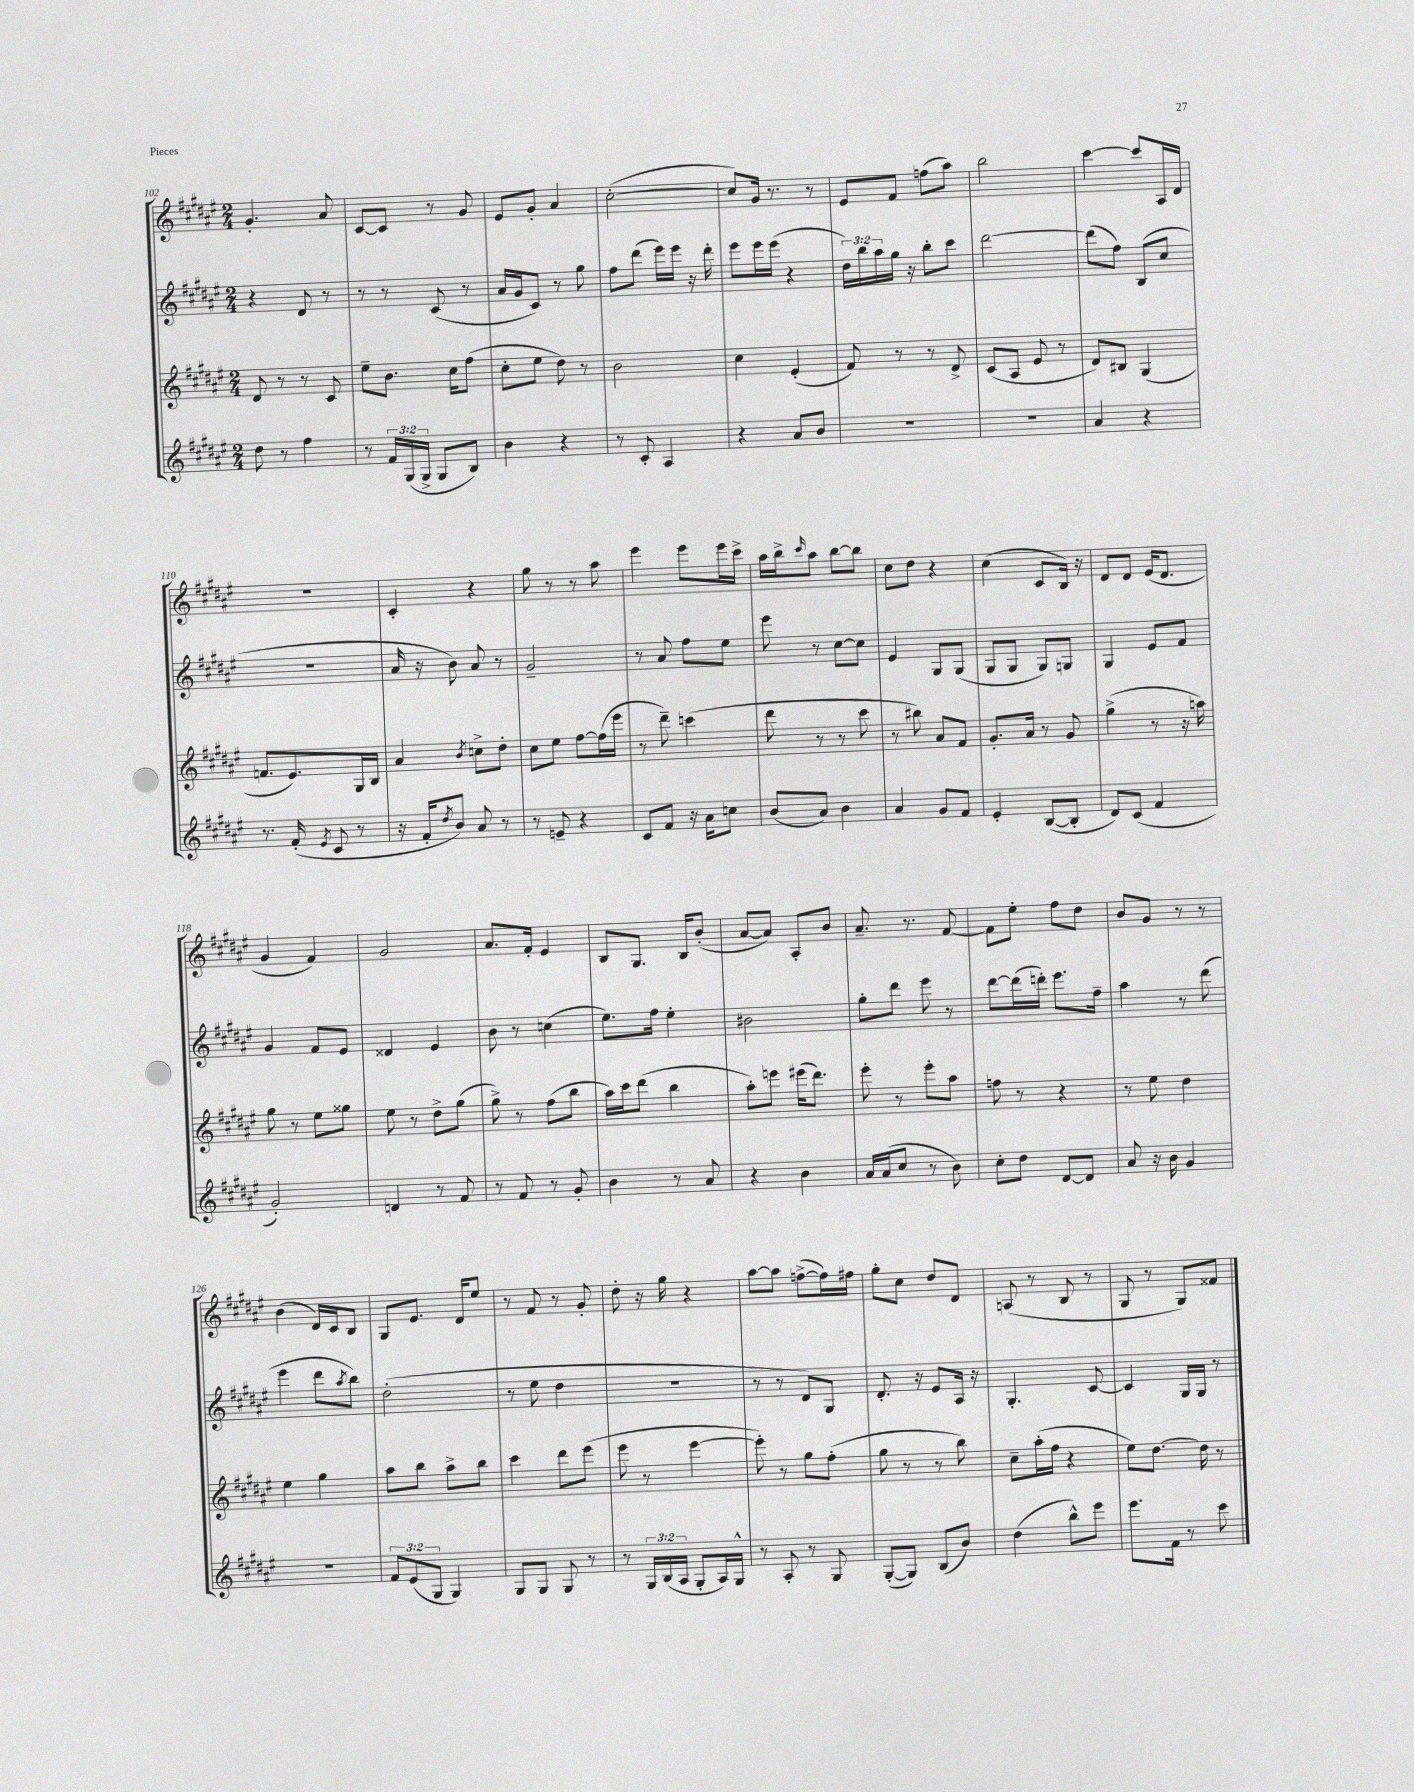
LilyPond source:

<<
\new StaffGroup <<
\new Staff = "s0" {
    \clef treble \key fis \major \numericTimeSignature \time 2/4
    gis'4.-. ais'8 |
    cis'8~ cis'8 r8 gis'8 |
    eis'8 gis'8-. ais'4 |
    cis''2~-.( |
    cis''8) gis'16 r8. r8 |
    eis'8 fis'8 f''8( ais''8) |
    b''2 |
    cis'''4~ cis'''8 ais16 dis'16 |
    r2 |
    cis'4-. r4 |
    gis''8 r8 r8 ais''8 |
    eis'''4 eis'''8 eis'''16 cis'''16-> |
    ais''16 b''16-> \grace { cis'''16 } ais''8 b''8~ b''8 |
    cis''8 dis''8 r4 |
    cis''4( cis'8 b16) r16 |
    dis'8 dis'8 eis'16( dis'8. |
    gis'4 fis'4) |
    gis'2 |
    ais'8. fis'16-. eis'4 |
    b8 gis8. b16 b'8-.( |
    ais'8~ ais'8) ais8-. b'8 |
    ais'8.-- r8. fis'8~ |
    fis'8 eis''8-. fis''8 dis''8 |
    b'8 gis'8 r8 r8 |
    b'4( dis'16) cis'16 b8 |
    gis8 eis'8. dis'16 eis''8 |
    r8 fis'8 r8 gis'8-. |
    dis''8-. r16 gis''16 r4 |
    ais''8~ ais''8 f''8~->( f''16) fis''16 |
    gis''8-. cis''8 dis''8 dis'8 |
    a8( r8 b8 r8 |
    gis8 r8 gis8) fisis'8 \bar "|." |
}
\new Staff = "s1" {
    \clef treble \key fis \major \numericTimeSignature \time 2/4 \override Staff.TupletNumber.text = #tuplet-number::calc-fraction-text
    r4 dis'8 r8 |
    r8 r8 cis'8( r8 |
    ais'16 gis'16 cis'8) r8 gis''8 |
    fis''8 dis'''8( eis'''16) eis'''16 r16 dis'''16-. |
    eis'''8 eis'''16 eis'''16( r4 |
    \tuplet 3/2 { dis''16) b''16 ais''16 } gis''16 r16 b''8-. cis'''8 |
    dis'''2~ |
    dis'''8( fis''8) b8( cis''8 |
    r2 |
    ais'16 r16 b'8) ais'8 r8 |
    gis'2-- |
    r8 ais'8 fis''8 eis''8 |
    eis'''8 r8 cis''8~ cis''8 |
    eis'4 gis8 gis8( |
    gis8 gis8 gis8) g8 |
    gis4 eis'8 fis'8 |
    gis'4 fis'8 eis'8 |
    disis'4 eis'4 |
    b'8 r8 c''4( |
    eis''8.) fis''16 eis''4-. |
    bis'2 |
    gis''8-. dis'''8 eis'''8 r8 |
    dis'''8~ dis'''16( d'''16-.) eis'''8. fis''16-- |
    ais''4 r8 dis'''8( |
    eis'''4 dis'''8 \acciaccatura { ais''8 } b''8) |
    dis''2-.( |
    r8 eis''8 dis''4 |
    r2 |
    r8 r8 dis'8) gis8 |
    dis'8.-. r16 eis'8 ais16 r16 |
    gis4.-. cis'8~ |
    cis'4 gis16 gis16 r8 \bar "|." |
}
\new Staff = "s2" {
    \clef treble \key fis \major \numericTimeSignature \time 2/4
    dis'8 r8 r8 cis'8 |
    eis''8-- b'8. cis''16 fis''8( |
    cis''8-. eis''8 dis''8) r8 |
    b'2 |
    cis''4 eis'4-.( |
    fis'8) r8 r8 dis'8-> |
    cis'8( ais8 eis'8 r8 |
    dis'8) bis8 gis4( |
    f'8. eis'8.) gis16 b16 |
    ais'4 \acciaccatura { b'8 } c''8-> dis''8-. |
    cis''8 eis''8 fis''8~ fis''16( eis'''16 |
    r8 dis'''8--) c'''4( |
    dis'''8 r8 r8 cis'''8 |
    r8 bis''8) ais'8 fis'8 |
    gis'8.-. ais'16 r8 gis'8 |
    gis''4->( r8 r16 a''16) |
    gis''8 r8 eis''8 gisis''8 |
    eis''8 r8 dis''8-> gis''8( |
    gis''8->) r8 fis''8( b''8 |
    ais''16) cis'''16 dis'''8( b''4 |
    ais''8-.) e'''8 eis'''16( dis'''8.) |
    eis'''8-. r8 eis'''8-. ais''8 |
    f''8 r8 r4 |
    r8 eis''8 dis''4 |
    eis''4 gis''4 |
    ais''8 b''8 ais''8-> b''8 |
    cis'''4 dis'''8 eis'''8( |
    eis'''8 r8 eis'''4~ |
    eis'''8-.) r8 gis''8 fis''8-.( |
    gis''8 r8 r8 b''8) |
    cis''8-- ais''16-.( fis''16 r4 |
    eis''8) dis''8.~ dis''16 r8 \bar "|." |
}
\new Staff = "s3" {
    \clef treble \key fis \major \numericTimeSignature \time 2/4 \override Staff.TupletNumber.text = #tuplet-number::calc-fraction-text
    dis''8 r8 fis''4 |
    r8 \tuplet 3/2 { fis'16 gis16( gis16-> } gis8 b8) |
    b'4 r4 |
    r8 cis'8-. ais4 |
    r4 ais'8 b'8 |
    R2 |
    r2 |
    ais'4 r4 |
    r8. fis'16-.( \acciaccatura { eis'8 } cis'8 r8 |
    r16 fis'16-. \acciaccatura { dis''8 } b'8) ais'8 r8 |
    r8 e'8-- r4 |
    cis'8 fis'8 r16 ais'16 c''8 |
    b'8( ais'8) b'4 |
    ais'4 gis'8 fis'8 |
    eis'4-. b8~( b8-. |
    dis'8) cis'8( fis'4 |
    gis'2-.) |
    d'4 r8 fis'8 |
    r8 fis'8 r8 gis'8-. |
    b'4 r8 ais'8 |
    r4 b'4 |
    ais'16 ais'16( cis''8 r8 b'8) |
    cis''8-. dis''8 dis'8~ dis'8 |
    ais'8 r16 b'16 gis'4 |
    R2 |
    \tuplet 3/2 { fis'8 eis'8( gis8 } gis4) |
    gis8 gis8 gis8 r8 |
    r8 \tuplet 3/2 { gis16 b16( ais16 } gis8-. ais16) gis16-^ |
    r8 ais8-. r8 gis8 |
    gis8~-.( gis8) b8( b'8) |
    dis''4( b''8-^) eis'''8 |
    eis'''8. fis'16 r8 cis'''8 \bar "|." |
}
>>
>>
\layout { \context { \Score currentBarNumber = #102 } }
